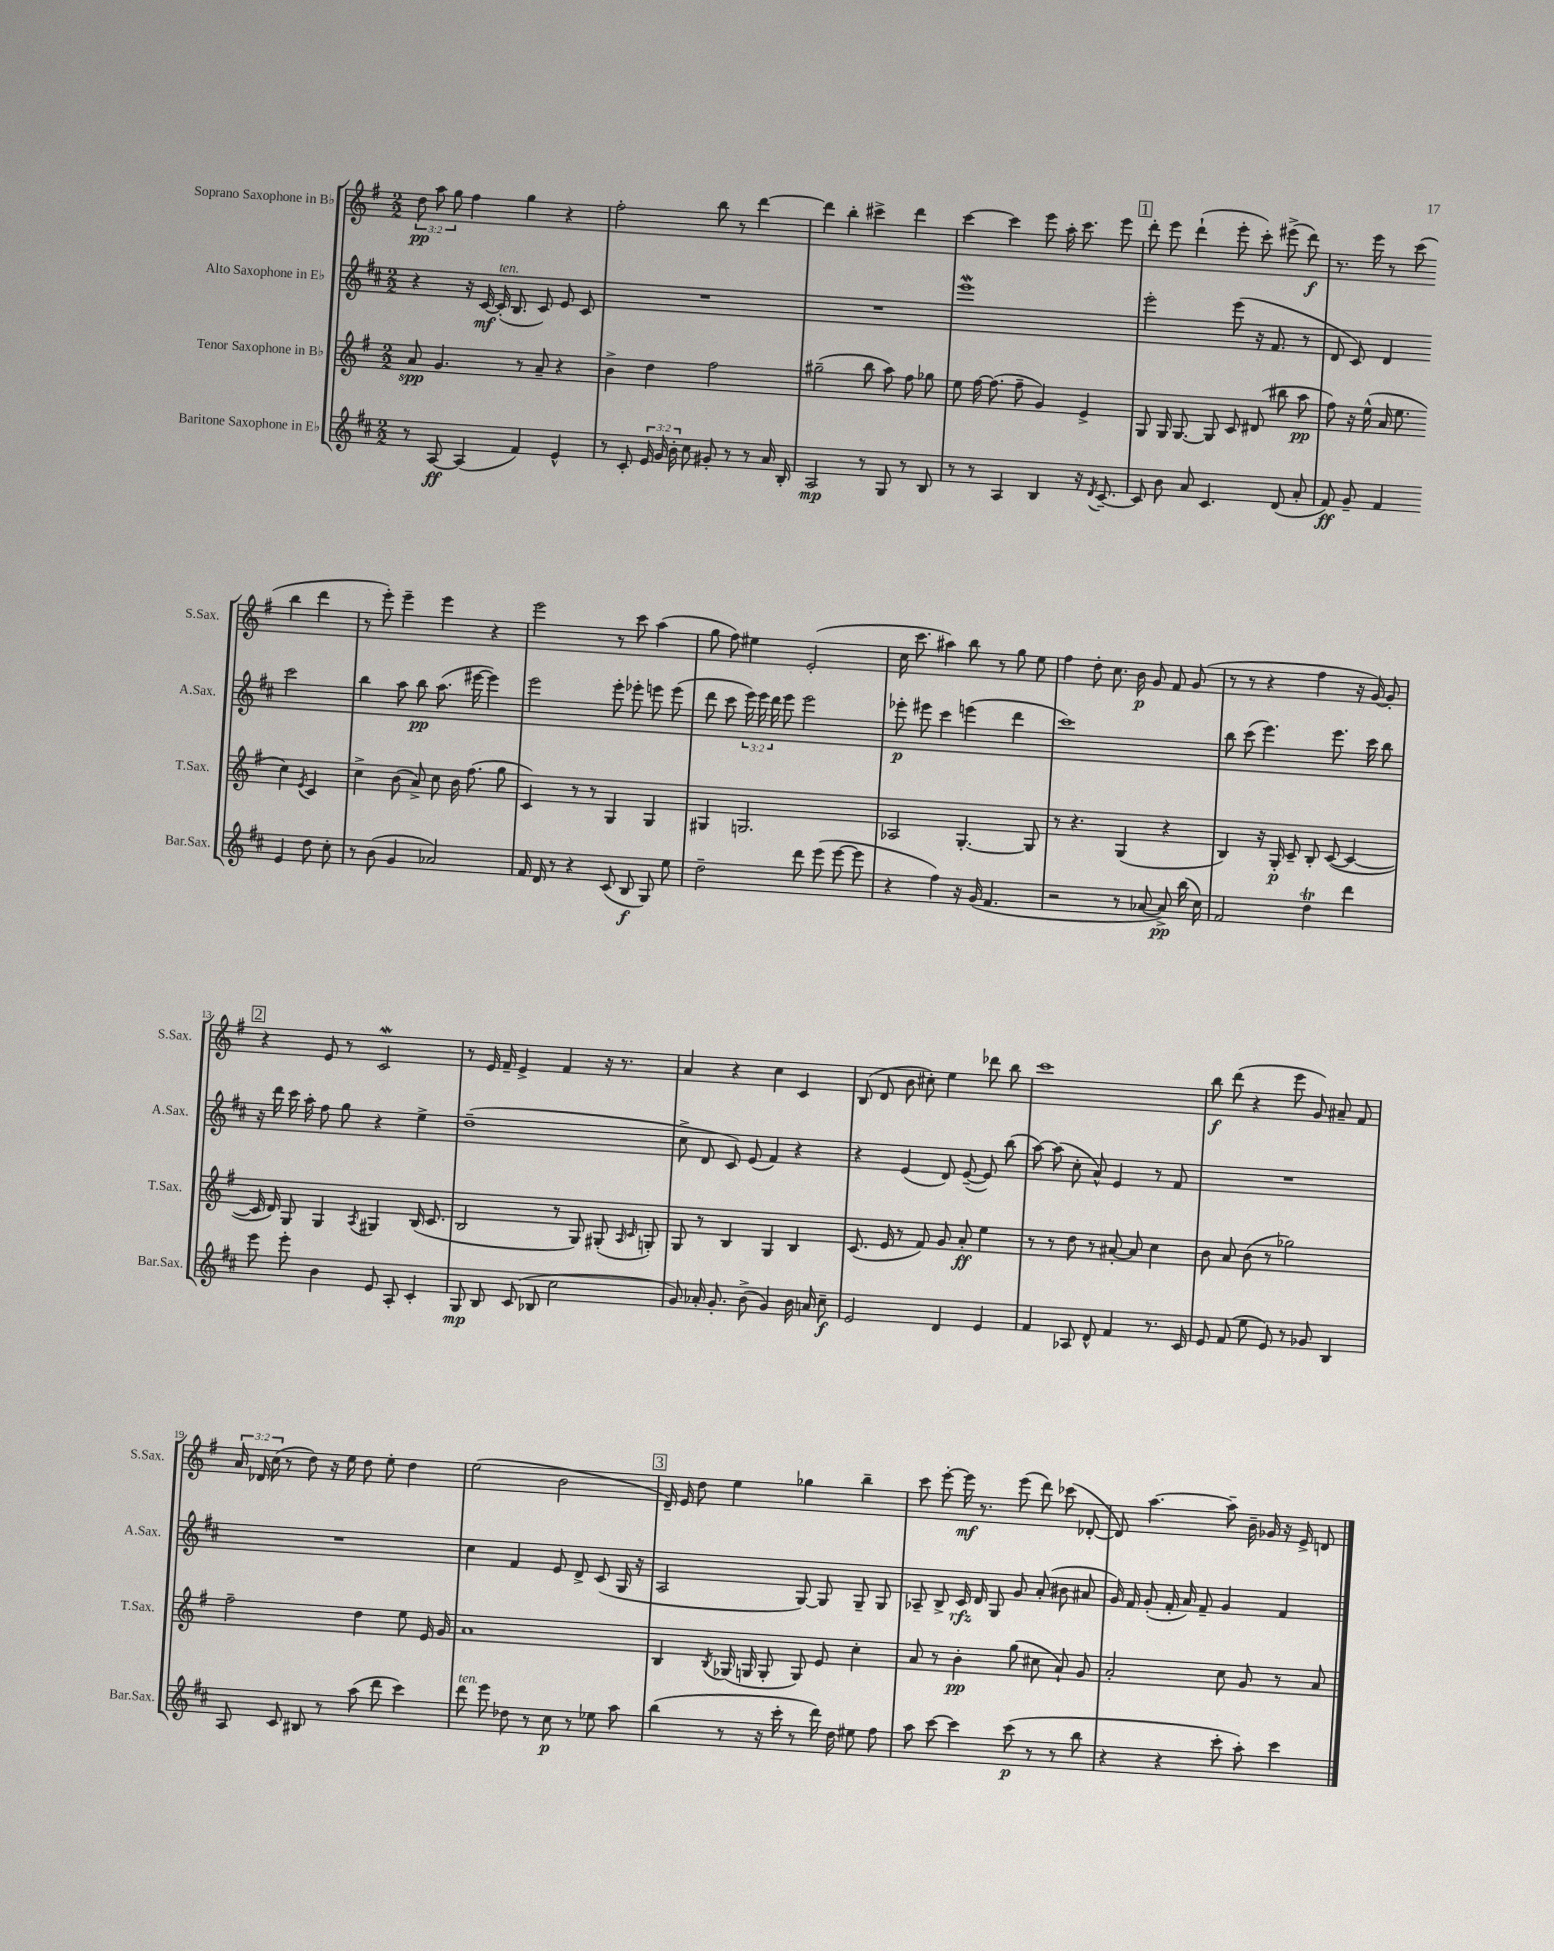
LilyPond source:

<<
\new StaffGroup <<
\new Staff = "s0" \with { instrumentName = "Soprano Saxophone in Bb" shortInstrumentName = "S.Sax." } {
    \clef treble \key g \major \numericTimeSignature \time 2/2 \override Staff.TupletNumber.text = #tuplet-number::calc-fraction-text
    \autoBeamOff \tuplet 3/2 { d''8\pp a''8 g''8 } fis''4 g''4 r4 |
    fis''2-. b''8 r8 d'''4~ |
    d'''4 b''4-. cis'''4-> d'''4 |
    c'''4~ c'''4 e'''8 a''16-. c'''8. e'''8 |
    \mark \markup { \box "1" } d'''8-. e'''8 d'''4-!( e'''8-. c'''8-.) eis'''8->( d'''8\f) |
    r8. e'''16 r8 c'''8( b''4 d'''4 |
    r8 e'''8-.) e'''4-- e'''4 r4 |
    e'''2 r8 c'''8 a''4( |
    g''8 fis''8) eis''4 e'2-.( |
    c''16 c'''8. ais''4) b''8 r8 g''8 e''8 |
    fis''4 d''8-. c''8. b'16\p g'8 fis'8 g'8( |
    r8 r8 r4 fis''4 r16 g'16~) g'8-. |
    \mark \markup { \box "2" } r4 e'8 r8 c'2\mordent |
    r8 e'16 fis'16-- e'4-> fis'4 r16 r8. |
    a'4 r4 c''4 c'4 |
    b8( d'8 b'8 cis''8-.) e''4 des'''8 b''8 |
    c'''1 |
    b''8\f d'''8( r4 e'''8 g'8) ais'8-- fis'8 |
    \tuplet 3/2 { a'16 des'16 c''16( } r8 d''8) r16 e''16 d''8 e''8-. d''4 |
    e''2( b'2 |
    \mark \markup { \box "3" } d'16--) e'16 d''8 e''4 ges''4 b''4-- |
    c'''8 e'''8~-. e'''16\mf r8. e'''8( d'''8) ces'''8( des'8~-. |
    des'8) a''4.~ a''8-- b'16-- ges'16 r16 e'16-> d'8 \bar "|." |
}
\new Staff = "s1" \with { instrumentName = "Alto Saxophone in Eb" shortInstrumentName = "A.Sax." } {
    \clef treble \key d \major \numericTimeSignature \time 2/2 \override Staff.TupletNumber.text = #tuplet-number::calc-fraction-text
    \autoBeamOff r4 r16 cis'16~\mf cis'16-.^\markup { \italic "ten." }( b8. cis'8) e'8 cis'8 |
    R1 |
    R1 |
    e'''1\mordent |
    \mark \markup { \box "1" } e'''2-. e'''8( r16 fis'8. r8 |
    d'8 cis'8) d'4 cis'''2 |
    b''4 a''8 b''8\pp a''8.( eis'''16~ eis'''4) |
    e'''2 e'''8-. ees'''8-. e'''8 e'''8( |
    d'''8 cis'''8 \tuplet 3/2 { e'''16) e'''16 d'''16 } e'''8 e'''2 |
    ees'''8-.\p eis'''8 cis'''4 e'''4( d'''4 |
    cis'''1) |
    b''8 cis'''8( e'''4.) e'''8. cis'''16 b''8 |
    \mark \markup { \box "2" } r16 d'''16 cis'''16 a''16-. fis''8 g''8 r4 e''4-> |
    d''1--( |
    cis''8-> d'8 cis'8) e'8( fis'4) r4 |
    r4 e'4( d'8) e'8~--( e'8) b''8( |
    a''8~) a''8( cis''8-. a'8-^) e'4 r8 fis'8 |
    R1 |
    R1 |
    cis''4 fis'4 e'8 d'8-> cis'8( g16 r16 |
    \mark \markup { \box "3" } a2 g8~) g8 g8-- g8 |
    aes8-- b8-> cis'16\rfz d'16 g8 g'8 a'8-.( bis'8 ais'8 |
    g'16) fis'16 g'8-.( fis'16-. a'16) fis'8-- g'4 fis'4 \bar "|." |
}
\new Staff = "s2" \with { instrumentName = "Tenor Saxophone in Bb" shortInstrumentName = "T.Sax." } {
    \clef treble \key g \major \numericTimeSignature \time 2/2
    \autoBeamOff a'8\spp g'4. r8 a'8-- r4 |
    b'4-> d''4 fis''2 |
    gis''2--( b''8 a''8) fis''8 ges''8 |
    e''8 fis''16~ fis''8.( fis''8-- g'4) e'4-> |
    \mark \markup { \box "1" } g8 g16 g8.~ g8 c'8 dis'8( bis''8 a''8\pp |
    fis''8) r16 e''16-^( a'16 e''8. c''4) \acciaccatura { e'8 } c'4 |
    c''4-> b'8( a'8->) c''8 b'16 fis''8.( g''8 |
    c'4) r8 r8 g4 g4 |
    gis4 g2. |
    aes2 g4.~-. g8 |
    r8 r4. g4( r4 |
    b4) r16 g16-.\p c'8-- b8-. c'8~( c'4~ |
    \mark \markup { \box "2" } c'16 d'16) g8 g4 \acciaccatura { a8 } gis4 b16( c'8. |
    b2 r8 g8) gis8-.( \grace { a16 c'16 } g8-.) |
    g8 r8 b4 g4 b4 |
    c'8.( e'16 r8 fis'8) g'8 a'8-.\ff e''4 |
    r8 r8 d''8 r8 ais'8~-. ais'8 c''4 |
    b'8 a'8 b'8( r8 ges''2) |
    fis''2-- d''4 e''8 e'16 g'16 |
    a'1 |
    \mark \markup { \box "3" } b4 \acciaccatura { b8 } ges16( g16 g8-. g8) e'8 c''4-. |
    a'8 r8 b'4-.\pp g''8( cis''8 a'8-!) g'8 |
    a'2-. c''8 g'8 r8 a'8 \bar "|." |
}
\new Staff = "s3" \with { instrumentName = "Baritone Saxophone in Eb" shortInstrumentName = "Bar.Sax." } {
    \clef treble \key d \major \numericTimeSignature \time 2/2 \override Staff.TupletNumber.text = #tuplet-number::calc-fraction-text
    \autoBeamOff r8 a8~\ff a4( fis'4) e'4-^ |
    r8 cis'8-. \tuplet 3/2 { e'16 g'16 b'16-. } cis''8 gis'8-. r8 r8 a'16 b16-. |
    a2\mp r8 g8 r8 b8 |
    r8 r8 a4 b4 r16 \acciaccatura { d'8 } cis'8.~-- |
    \mark \markup { \box "1" } cis'8 b'8 a'8 cis'4. d'8( a'8-. |
    fis'8\ff) g'8-- fis'4 e'4 d''8 cis''8-. |
    r8 b'8( g'4 aes'2) |
    fis'16 d'16 r8 r4 cis'8( b8\f g8) e''8 |
    d''2-- d'''8 e'''8( e'''8~ e'''8 |
    r4 fis''4) r16 g'16( fis'4. |
    r2 r8 aes'8~ aes'8->\pp) b''16( cis''16) |
    fis'2 d''4\trill d'''4 |
    \mark \markup { \box "2" } e'''8 e'''8-. b'4 e'8 a8-. cis'4-. |
    g8\mp b8 cis'8( bes8 cis''2 |
    g'8) aes'16-. g'8.-. b'8->( g'4) b'16 a'16 cis''8--\f |
    e'2 d'4 e'4 |
    fis'4 aes8 d'8-^ fis'4 r8. cis'16 |
    e'8 fis'8( e''8 e'8) r8 ges'8 b4 |
    a8 cis'8 bis8 r8 a''8( d'''8 cis'''4) |
    d'''8^\markup { \italic "ten." } e'''8 des''8 r8 cis''8\p r8 ees''8 a''8 |
    \mark \markup { \box "3" } b''4( r8 r16 cis'''16-. r8 d'''16) d''16 eis''8 fis''8 |
    a''8 cis'''8~ cis'''4 cis'''8\p( r8 r8 b''8 |
    r4 r4 cis'''8-. a''8-.) cis'''4 \bar "|." |
}
>>
>>
